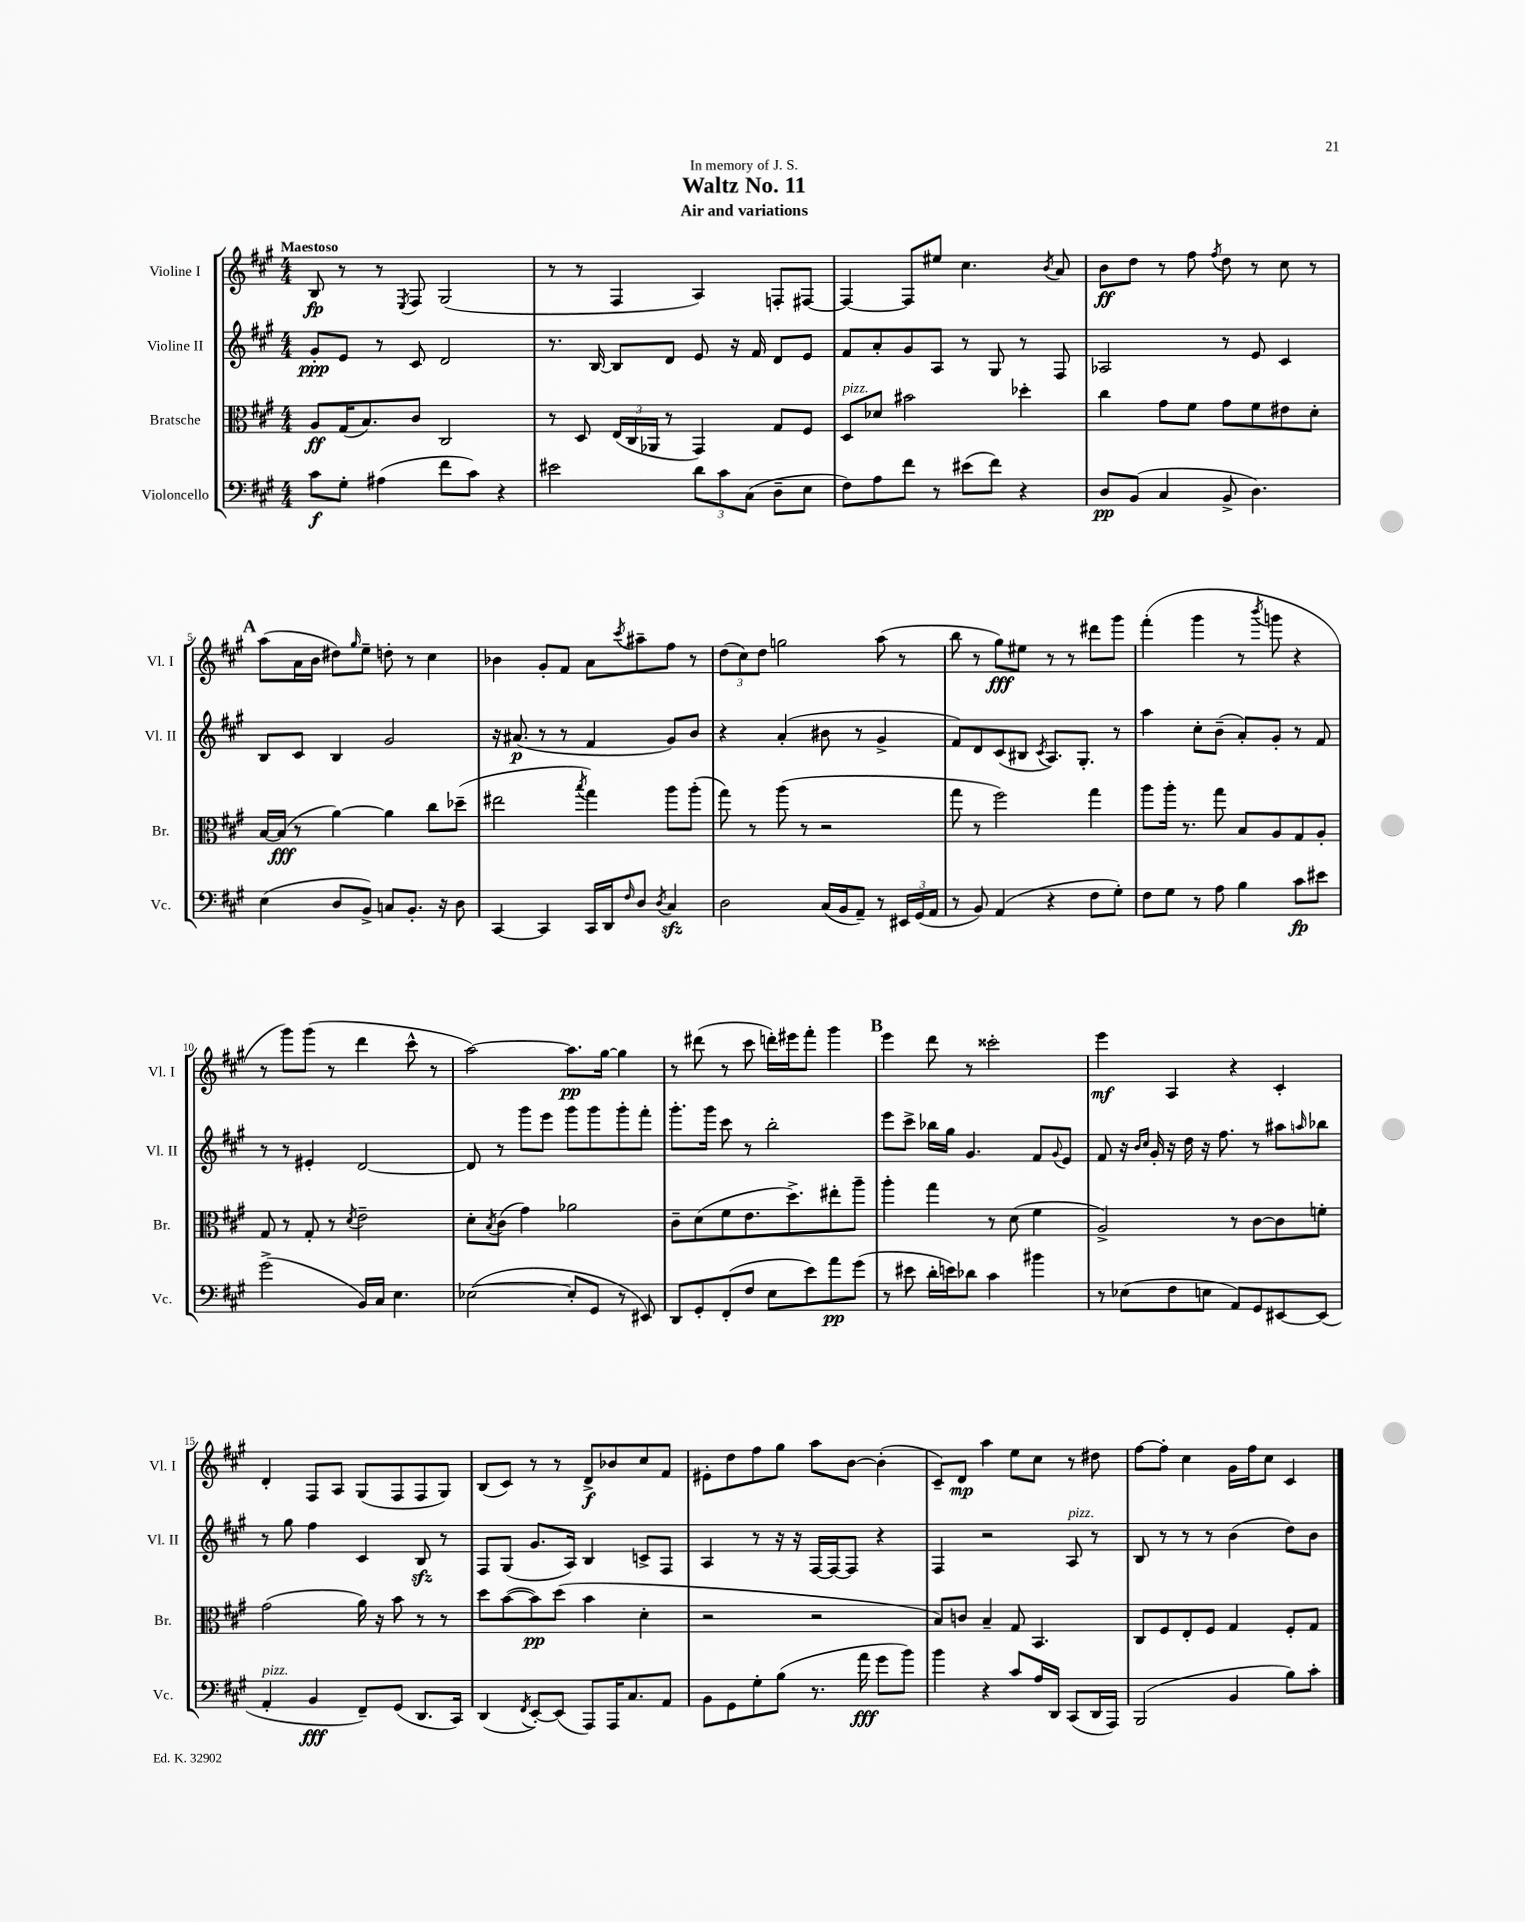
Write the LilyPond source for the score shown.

\header { title = "Waltz No. 11" subtitle = "Air and variations" dedication = "In memory of J. S." }
<<
\new StaffGroup <<
\new Staff = "s0" \with { instrumentName = "Violine I" shortInstrumentName = "Vl. I" } {
    \clef treble \key a \major \numericTimeSignature \time 4/4 \tempo "Maestoso"
    b8\fp r8 r8 \acciaccatura { e8 } fis8 gis2( |
    r8 r8 fis4 a4) f8-. fis8~ |
    fis4~ fis8 eis''8 cis''4. \acciaccatura { b'8 } a'8 |
    b'8\ff d''8 r8 fis''8 \acciaccatura { fis''8 } d''8 r8 cis''8 r8 |
    \mark \markup { \bold "A" } a''8( a'16 b'16 dis''8) \grace { gis''16 } e''8-- d''8-. r8 cis''4 |
    bes'4 gis'8-. fis'8 a'8 \acciaccatura { cis'''8 } ais''8-- fis''8 r8 |
    \tuplet 3/2 { d''8( cis''8) d''8 } g''2 a''8( r8 |
    b''8 r8 gis''8\fff) eis''8 r8 r8 dis'''8 gis'''8 |
    fis'''4-.( gis'''4 r8 \acciaccatura { b'''8 } g'''8 r4 |
    r8 gis'''8) gis'''8( r8 d'''4 cis'''8-^ r8 |
    a''2~) a''8.\pp gis''16~ gis''4 |
    r8 dis'''8( r8 cis'''8 d'''16-.) eis'''16 fis'''8-. gis'''4 |
    \mark \markup { \bold "B" } e'''4 d'''8 r8 cisis'''2-. |
    e'''4\mf a4 r4 cis'4-. |
    d'4-. fis8 a8 gis8( fis8 fis8 gis8) |
    b8( cis'8) r8 r8 d'8->\f bes'8 cis''8 fis'8 |
    eis'8-. d''8 fis''8 gis''8 a''8 b'8~ b'4-.( |
    cis'8--) d'8\mp a''4 e''8 cis''8 r8 dis''8 |
    fis''8~ fis''8-. cis''4 gis'16 fis''16 cis''8 cis'4 \bar "|." |
}
\new Staff = "s1" \with { instrumentName = "Violine II" shortInstrumentName = "Vl. II" } {
    \clef treble \key a \major \numericTimeSignature \time 4/4
    gis'8-.\ppp e'8 r8 cis'8 d'2 |
    r8. b16~ b8 d'8 e'8 r16 fis'16 d'8 e'8 |
    fis'8 a'8-. gis'8 a8 r8 gis8 r8 fis8 |
    aes2 r8 e'8 cis'4 |
    \mark \markup { \bold "A" } b8 cis'8 b4 gis'2 |
    r16 ais'8.\p( r8 r8 fis'4 gis'8) b'8 |
    r4 a'4-.( bis'8 r8 gis'4-> |
    fis'8) d'8 cis'8( bis8 \acciaccatura { cis'8 } a8.) gis8.-. r8 |
    a''4 cis''8-. b'8--( a'8-.) gis'8-. r8 fis'8 |
    r8 r8 eis'4-. d'2~ |
    d'8 r8 gis'''8 e'''8 gis'''8 gis'''8 gis'''8-. fis'''8-. |
    gis'''8.-. gis'''16 cis'''8 r8 b''2-. |
    \mark \markup { \bold "B" } e'''8 cis'''8-> bes''16 gis''16 gis'4. fis'8 \appoggiatura { gis'8 } e'8 |
    fis'8 r16 \grace { b'16 cis''16 } gis'16-. r16 d''16 r16 fis''8. r8 ais''8 \grace { a''16 } bes''8 |
    r8 gis''8 fis''4 cis'4 b8\sfz r8 |
    fis8 gis8( gis'8. a16) b4 c'8-> fis8 |
    a4 r8 r16 r16 fis16~ fis16~ fis8 r4 |
    fis4 r2 a8^\markup { \italic "pizz." } r8 |
    b8 r8 r8 r8 b'4( d''8) b'8 \bar "|." |
}
\new Staff = "s2" \with { instrumentName = "Bratsche" shortInstrumentName = "Br." } {
    \clef alto \key a \major \numericTimeSignature \time 4/4
    a8\ff gis16( b8.) cis'8 cis2 |
    r8 d8 \tuplet 3/2 { e16( cis16 aes,16 } r8 gis,4) gis8 fis8 |
    d8^\markup { \italic "pizz." } des'8 bis'2 des''4-. |
    cis''4 gis'8 fis'8 gis'8 fis'8 eis'8 d'8-. |
    \mark \markup { \bold "A" } b16~ b16\fff( r8 a'4~) a'4 cis''8 des''8--( |
    eis''2 \acciaccatura { b''8 } gis''4) a''8 a''8-.( |
    gis''8) r8 a''8( r8 r2 |
    gis''8 r8 fis''2) gis''4 |
    a''8 a''16-. r8. gis''8 b8 a8 gis8 a8-. |
    gis8 r8 gis8-. r8 \acciaccatura { d'8 } e'2-- |
    d'8-. \acciaccatura { b8 } cis'8( gis'4) aes'2 |
    cis'8-- d'8( fis'8 e'8. d''8.->) eis''8-. a''8-- |
    \mark \markup { \bold "B" } a''4-. gis''4 r8 d'8( fis'4 |
    a2->) r8 cis'8~ cis'8 f'8-. |
    gis'2( a'16) r16 b'8 r8 r8 |
    d''8 b'8~( b'8\pp) d''8( b'4 d'4-. |
    r2 r2 |
    b8) c'8 b4-- gis8 b,4. |
    cis8 fis8 e8-. fis8 gis4 fis8-. gis8 \bar "|." |
}
\new Staff = "s3" \with { instrumentName = "Violoncello" shortInstrumentName = "Vc." } {
    \clef bass \key a \major \numericTimeSignature \time 4/4
    cis'8\f gis8-. ais4( fis'8 cis'8) r4 |
    eis'2 \tuplet 3/2 { d'8 cis'8 cis8( } d8-- e8 |
    fis8) a8 fis'8 r8 eis'8( fis'8) r4 |
    d8\pp b,8( cis4 b,8-> d4.) |
    \mark \markup { \bold "A" } e4( d8 b,8->) c8 b,8.-. r16 d8 |
    cis,4~ cis,4 cis,16 d,16 \grace { fis16 } d8 \acciaccatura { d8 } cis4\sfz |
    d2 cis16( b,16 a,8--) r8 \tuplet 3/2 { eis,16 gis,16( a,16 } |
    r8 b,8) a,4( r4 fis8 gis8-.) |
    fis8 gis8 r8 a8 b4 cis'8\fp eis'8 |
    gis'2->( b,16) cis16 e4. |
    ees2~( ees8-. gis,8 r8 eis,8) |
    d,8 gis,8-. fis,8-.( fis8 e8 e'8) a'8\pp gis'8( |
    \mark \markup { \bold "B" } r8 eis'8 d'16-. e'16) des'8 cis'4 bis'4 |
    r8 ees8( fis8 e8 a,8) gis,8 eis,8~ eis,8( |
    a,4-.^\markup { \italic "pizz." } b,4\fff fis,8--) gis,8( d,8. cis,16) |
    d,4( \acciaccatura { fis,8 } e,8~-.) e,8( a,,8) a,,16 cis8. a,8 |
    b,8 gis,8 gis8-. b8( r8. a'16\fff gis'8 b'8) |
    b'4 r4 cis'8 a16 d,16 cis,8( d,16 a,,16) |
    b,,2( b,4 b8) cis'8-. \bar "|." |
}
>>
>>
